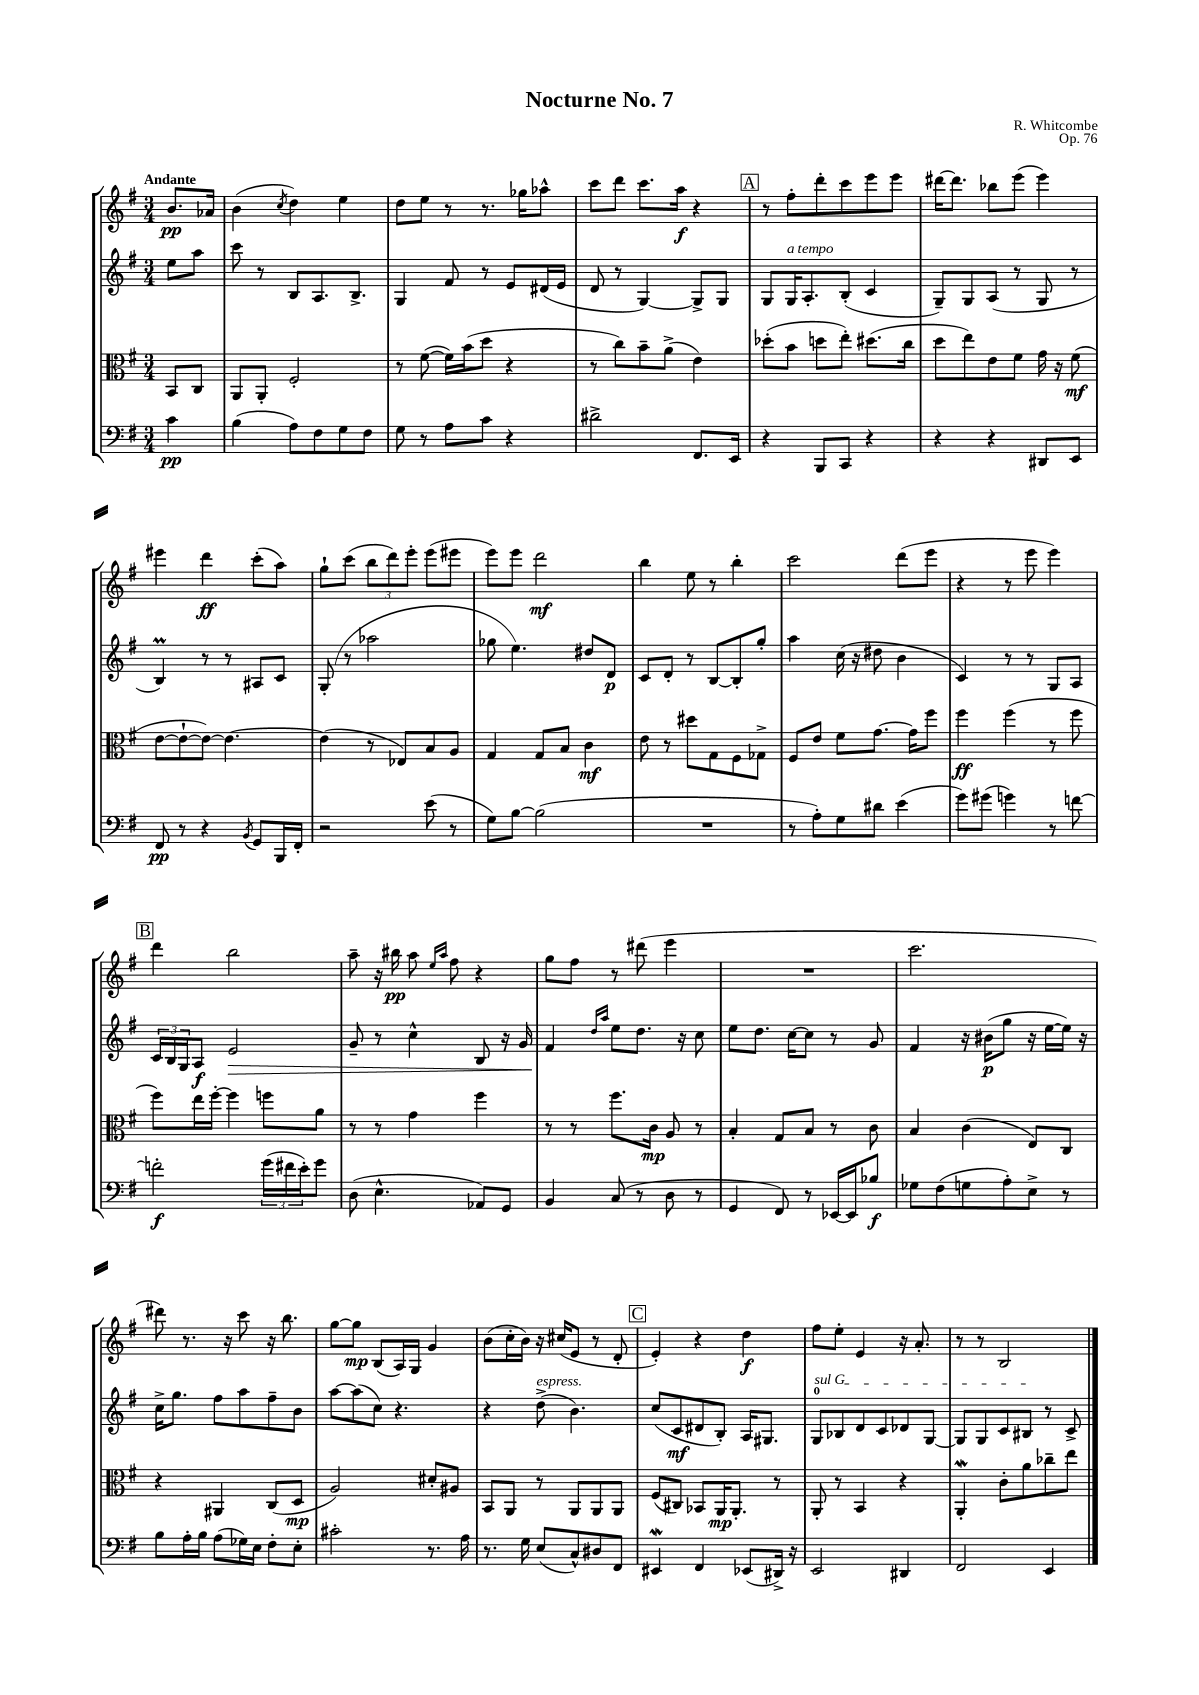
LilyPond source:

\header { title = "Nocturne No. 7" composer = "R. Whitcombe" opus = "Op. 76" }
<<
\new StaffGroup <<
\new Staff = "s0" {
    \clef treble \key g \major \numericTimeSignature \time 3/4 \partial 4 \tempo "Andante"
    b'8.\pp aes'16 |
    b'4( \acciaccatura { c''8 } d''4) e''4 |
    d''8 e''8 r8 r8. ges''16 aes''8-^ |
    c'''8 d'''8 c'''8. a''16\f r4 |
    \mark \markup { \box "A" } r8 fis''8-. d'''8-. c'''8 e'''8 e'''8 |
    dis'''16~ dis'''8. bes''8 e'''8( e'''4) |
    eis'''4 d'''4\ff c'''8-.( a''8) |
    g''8-! c'''8( \tuplet 3/2 { b''8 d'''8) e'''8-. } e'''8( eis'''8 |
    e'''8) e'''8 d'''2\mf |
    b''4 e''8 r8 b''4-. |
    c'''2 d'''8( e'''8 |
    r4 r8 e'''8 e'''4) |
    \mark \markup { \box "B" } d'''4 b''2 |
    a''8-- r16 bis''16\pp a''8 \grace { e''16 a''16 } fis''8 r4 |
    g''8 fis''8 r8 dis'''8( e'''4 |
    R2. |
    c'''2. |
    dis'''8) r8. r16 c'''8 r16 b''8. |
    g''8~ g''8\mp b8( a16) g16 g'4 |
    b'8( c''16-. b'16) r16 cis''16( e'8 r8 d'8-. |
    \mark \markup { \box "C" } e'4-.) r4 d''4\f |
    fis''8 e''8-. e'4 r16 a'8.-. |
    r8 r8 b2 \bar "|." |
}
\new Staff = "s1" {
    \clef treble \key g \major \numericTimeSignature \time 3/4 \partial 4
    e''8 a''8 |
    c'''8 r8 b8 a8. b8.-> |
    g4 fis'8 r8 e'8 dis'16( e'16 |
    d'8 r8 g4~) g8-> g8 |
    \mark \markup { \box "A" } g8 g16^\markup { \italic "a tempo" } a8.-. b8-.( c'4 |
    g8--) g8 a8( r8 g8 r8 |
    b4\prall) r8 r8 ais8 c'8 |
    g8-.( r8 aes''2 |
    ges''8 e''4.) dis''8 d'8\p |
    c'8 d'8-. r8 b8~ b8-. g''8-. |
    a''4 c''16( r16 dis''8 b'4 |
    c'4) r8 r8 g8 a8 |
    \mark \markup { \box "B" } \tuplet 3/2 { c'16 b16 g16 } a8\f e'2\> |
    g'8-- r8 c''4-^ b8 r16 g'16 |
    fis'4\! \grace { d''16 a''16 } e''8 d''8. r16 c''8 |
    e''8 d''8. c''16~ c''8 r8 g'8 |
    fis'4 r16 bis'16\p( g''8 r16 e''16~ e''16) r16 |
    c''16-> g''8. fis''8 a''8 fis''8-- b'8 |
    a''8~ a''8( c''8) r4. |
    r4 d''8->^\markup { \italic "espress." }( b'4.) |
    \mark \markup { \box "C" } c''8( c'8\mf dis'8 b8-.) a16 gis8. |
    \once \override TextSpanner.bound-details.left.text = \markup { \italic "sul G" } g8-0\startTextSpan bes8 d'8 c'8 des'8 g8~ |
    g8 g8 c'8 bis8\stopTextSpan r8 c'8-> \bar "|." |
}
\new Staff = "s2" {
    \clef alto \key g \major \numericTimeSignature \time 3/4 \partial 4
    b,8 c8 |
    a,8 a,8-. fis2-. |
    r8 fis'8~( fis'16) b'16( d''8 r4 |
    r8 c''8) b'8-- a'8->( e'4) |
    \mark \markup { \box "A" } des''8-.( b'8 d''8 e''8-.) dis''8.( c''16 |
    d''8 e''8) e'8 fis'8 g'16 r16 fis'8\mf( |
    e'8~ e'8~-! e'8~) e'4.~ |
    e'4( r8 ees8) b8 a8 |
    g4 g8 b8 c'4\mf |
    e'8 r8 dis''8 g8 fis8 ges8-> |
    fis8 e'8 fis'8 g'8.~ g'16 fis''8 |
    fis''4\ff fis''4( r8 fis''8 |
    \mark \markup { \box "B" } fis''8) e''16 fis''16~-. fis''4 f''8 a'8 |
    r8 r8 g'4 fis''4 |
    r8 r8 fis''8. c'16\mp a8 r8 |
    b4-. g8 b8 r8 c'8 |
    b4 c'4( e8) c8 |
    r4 ais,4 c8( d8\mp |
    a2) dis'8-. ais8 |
    b,8 a,8 r8 a,8 a,8 a,8 |
    \mark \markup { \box "C" } fis8( cis8) bes,8 a,16\mp a,8.-. r8 |
    a,8-. r8 b,4 r4 |
    a,4-.\mordent c'8-. a'8 ces''8-- e''8 \bar "|." |
}
\new Staff = "s3" {
    \clef bass \key g \major \numericTimeSignature \time 3/4 \partial 4
    c'4\pp |
    b4( a8) fis8 g8 fis8 |
    g8 r8 a8 c'8 r4 |
    dis'2-> fis,8. e,16 |
    \mark \markup { \box "A" } r4 b,,8 c,8 r4 |
    r4 r4 dis,8 e,8 |
    fis,8\pp r8 r4 \acciaccatura { b,8 } g,8 b,,16 fis,16-. |
    r2 e'8( r8 |
    g8) b8~ b2( |
    R2. |
    r8 a8-.) g8 dis'8 e'4( |
    g'8) gis'8( g'4) r8 f'8~ |
    \mark \markup { \box "B" } f'2-.\f \tuplet 3/2 { g'16( fis'16 e'16-.) } g'8 |
    d8( e4.-^ aes,8) g,8 |
    b,4 c8( r8 d8 r8 |
    g,4 fis,8) r8 ees,16~ ees,16 bes8\f |
    ges8 fis8( g8 a8-.) e8-> r8 |
    b8 a16-. b16 a8( ges16) e16 fis8-. e8-. |
    cis'2-. r8. a16 |
    r8. g16 e8( c8-^) dis8 fis,8 |
    \mark \markup { \box "C" } eis,4\mordent fis,4 ees,8( dis,16->) r16 |
    e,2 dis,4 |
    fis,2 e,4 \bar "|." |
}
>>
>>
\layout { \context { \Score \remove "Bar_number_engraver" } }
